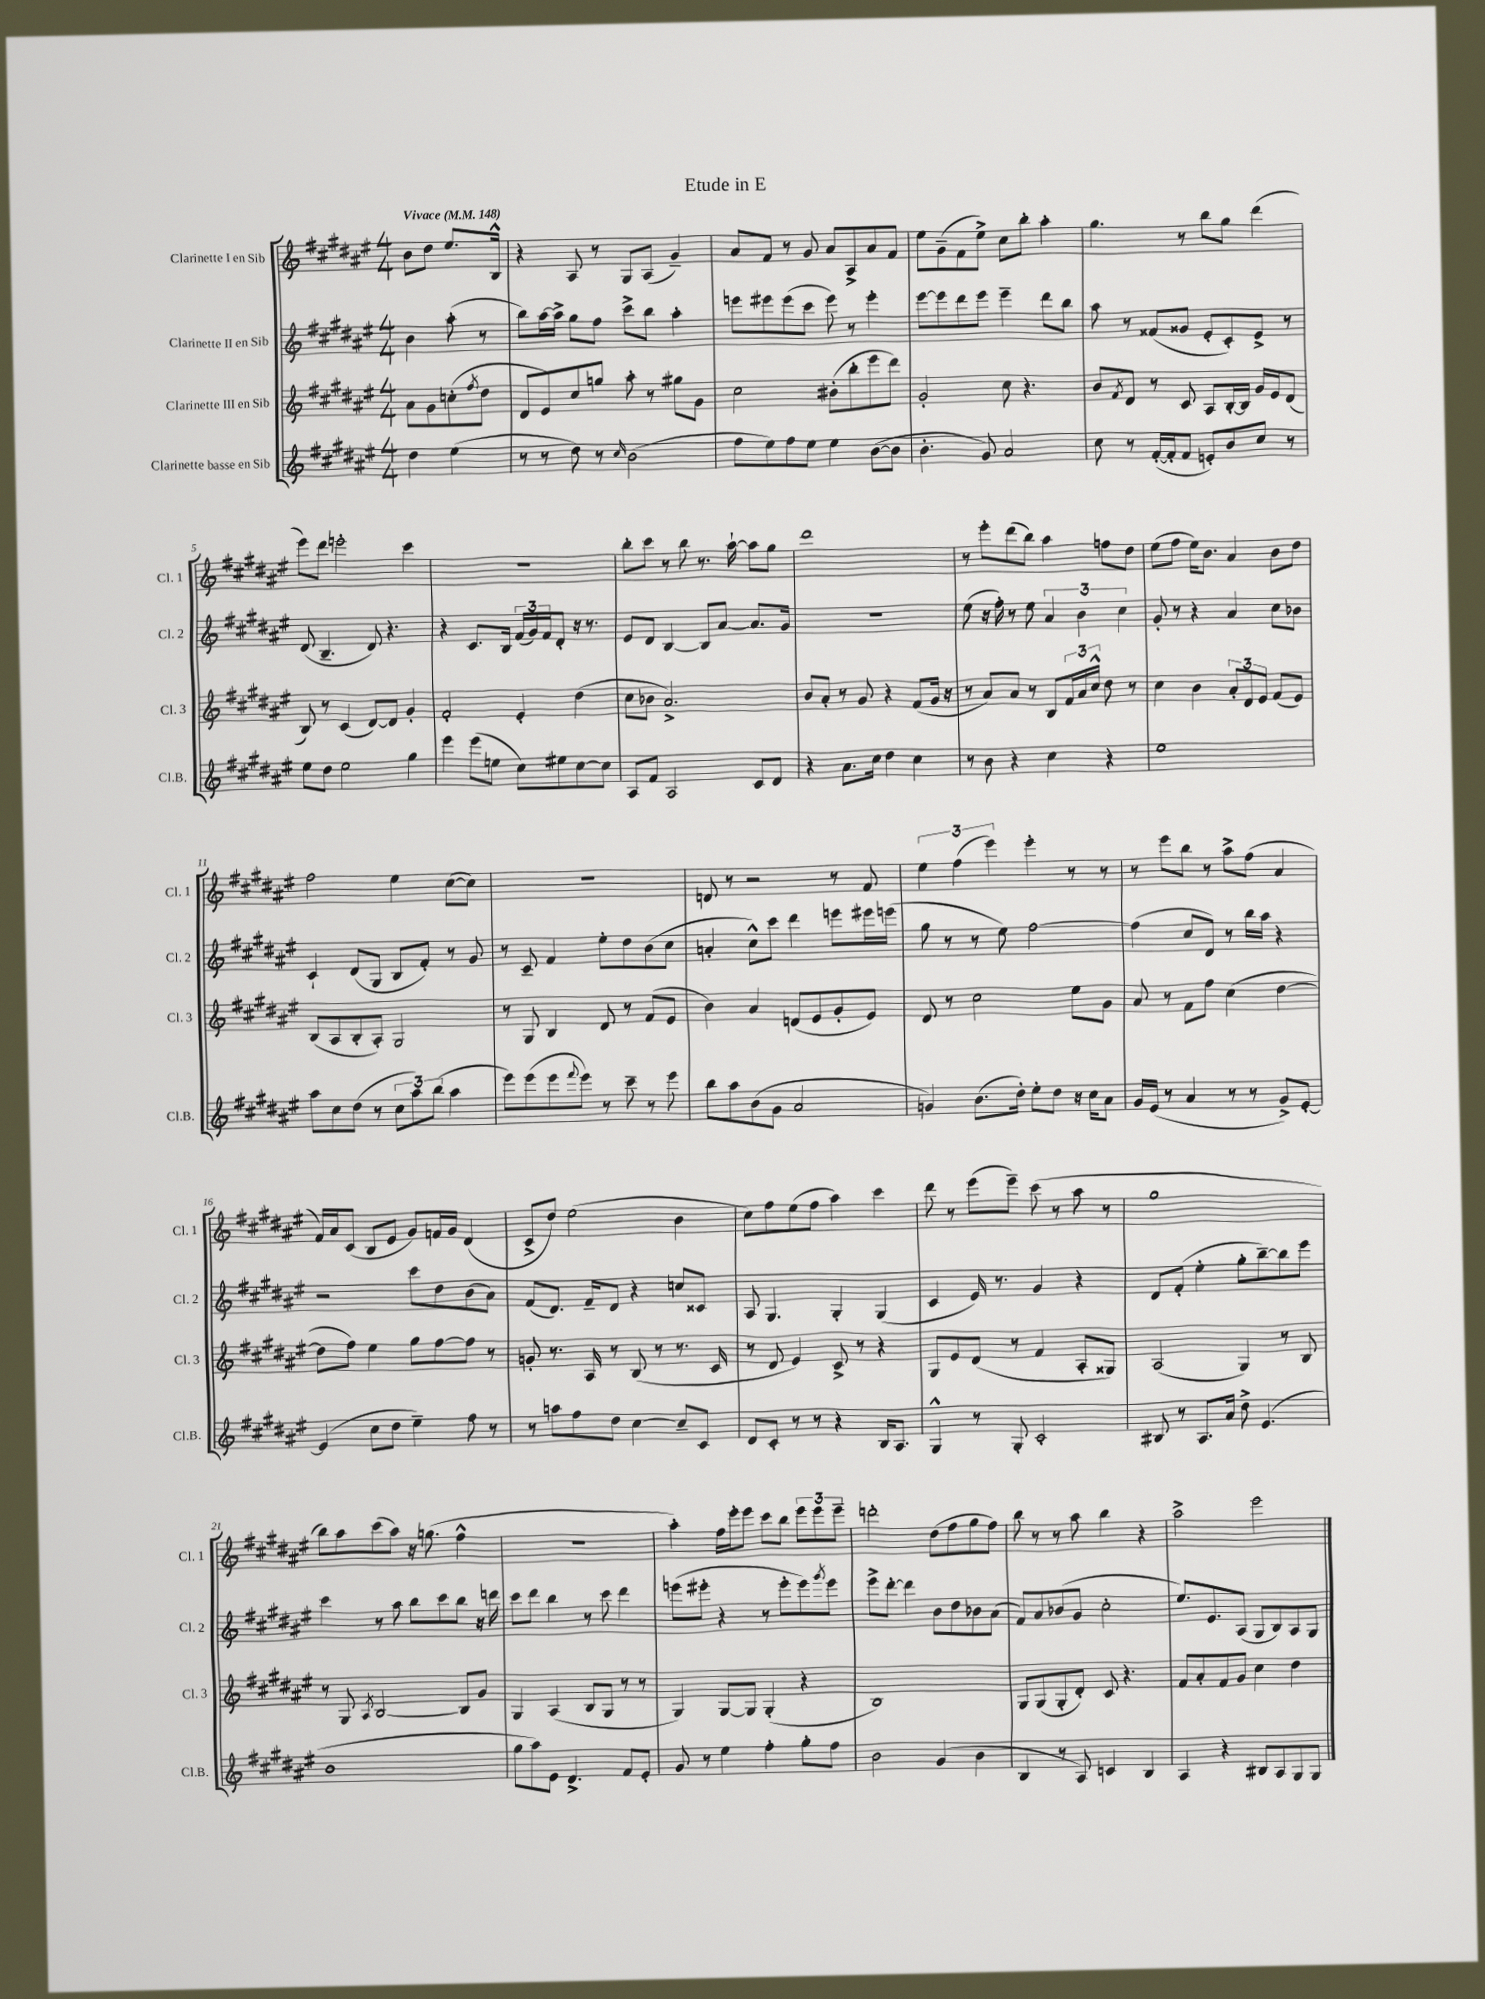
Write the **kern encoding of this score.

**kern	**kern	**kern	**kern
*staff4	*staff3	*staff2	*staff1
*clefG2	*clefG2	*clefG2	*clefG2
*k[f#c#g#d#a#e#]	*k[f#c#g#d#a#e#]	*k[f#c#g#d#a#e#]	*k[f#c#g#d#a#e#]
*M4/4	*M4/4	*M4/4	*M4/4
*MM148	*MM148	*MM148	*MM148
4dd#\	8a#\L	4b\	8b\L
.	8g#\	.	8dd#\J
(4ee#\	(8cc'\	(8aa#'\	8.ee#/L
.	8qff#/	.	.
.	8dd#\J	8r	.
.	.	.	16B^^/Jk
=	=	=	=
8r	8d#/L	8bb\L)	4r
8r	8e#/)	[16aa#\L	.
.	.	16aa#^\]JJ	.
8dd#\)	8cc#/	8gg#\L	8A#/
8r	8gg/J	8ff#\J	8r
16qqcc#/	.	.	.
(2b\	8aa#'\	8ccc#^\L	8G#/L
.	8r	8bb\J	(8A#/J
.	8gg#\L	4aa#'\	4g#~/)
.	8g#\J	.	.
=	=	=	=
8ff#\L	2cc#\	8eee\L	8a#/L
8ee#\)	.	8eee#\	8f#/J
8ff#\	.	(8eee#\	8r
8ee#\J	.	8ccc#\J	8g#/
4ee#\	(8b#'\L	8eee#\)	8a#/L
.	8bb'\	8r	8A#^/
([8b\L	8eee#\	4eee#'\	8a#/
8b\]J	8ddd#\J)	.	8f#/J
=	=	=	=
4.b'\	2g#'/	[8eee#\L	8ee#\L
.	.	8eee#\]	(8g#~\
.	.	8ddd#\	8f#\
8g#/)	.	8eee#\J	8ee#^\J)
2a#/	8cc#\	4eee#~\	8cc#\L
.	4.r	.	8bb'\J
.	.	8ddd#\L	4aa#'\
.	.	8bb\J	.
=	=	=	=
8cc#\	8b/L	8aa#\	4.gg#\
.	8qf#/	.	.
8r	8d#/J	8r	.
([16f#'/LL	8r	(8f##/L	.
16f#'/]J	.	.	.
8f#/J	8c#/	8g##/J	8r
8e'/L)	8A#/L	8e#'/L	8bb\L
8b/	[16B'/L	8c#'/)	8gg#\J
.	16B/]JJ	.	.
8cc#/J	16g#/LL	8e#^/J	(4ddd#\
.	16e#/J	.	.
8r	(8d#/J	8r	.
=	=	=	=
8ee#\L	8B/)	(8d#/	8eee#\L)
8dd#\J	8r	4.B~/	8ddd#\J
2ee#\	(4c#/	.	2eee'\
.	[8d#/L)	8d#/)	.
.	8d#/]J	4.r	.
4gg#\	4g#'/	.	4ccc#\
=	=	=	=
4eee#\	2f#'/	4r	1r
(8eee#\L	.	8.c#/L	.
8ee\J	.	.	.
.	.	16B/Jk	.
8cc#\L)	4e#'/	(24f#/LL	.
.	.	24g#/)	.
.	.	24f#/J	.
8ee#\	.	8d#'/J	.
[8cc#\	(4dd#\	16r	.
.	.	8.r	.
8cc#\]J	.	.	.
=	=	=	=
8A#/L	8cc#\L	8e#/L	8bb'\L
8f#/J	8b-\J	8d#/J	8ccc#\J
2A#/	2.a#^/)	[4B/	8r
.	.	.	8bb\
.	.	8B/]L	8.r
.	.	[8a#/J	.
.	.	.	[16aa#`\
8c#/L	.	8.a#/]L	8aa#\]L
8d#/J	.	.	8gg#\J
.	.	16g#/Jk	.
=	=	=	=
4r	8b/L	1r	1ddd#
.	8a#'/J	.	.
8.a#\L	8r	.	.
.	8g#/	.	.
16cc#\Jk	.	.	.
4dd#\	4r	.	.
4cc#\	(8f#/L	.	.
.	16g#/Jk	.	.
.	16r	.	.
=	=	=	=
8r	8r	(8ee#\	8r
8b\	8a#/L)	16r	8eee#'\L
.	.	16ff#'\)	.
4r	8a#/J	8r	(8ddd#\
.	8r	8ee#\	8bb\J)
4cc#\	8B/L	6a#/	4aa#\
.	24f#/L	.	.
.	24a#/	6b\	.
.	24cc#^^/JJ	.	.
4r	8dd#\	.	8ff\L
.	.	6cc#\	.
.	8r	.	8dd#\J
=	=	=	=
1ee#	4cc#\	8g#'/	(8ee#\L
.	.	8r	8ff#\J
.	4b\	4r	16ee#\LK)
.	.	.	8.b\J
.	12a#'/L	4a#/	4a#/
.	12d#/	.	.
.	12e#/J	.	.
.	(8f#/L	8cc#\L	8b\L
.	8e#/J)	8b-\J	8dd#\J
=	=	=	=
8aa#\L	(8B/L	4c#`/	2ff#\
8cc#\	8A#/	.	.
(8dd#\J	8B'/	(8d#/L	.
8r	8A#'/J)	8G#/J	.
12cc#\L	2G#/	8B/L	4ee#\
12aa#\)	.	.	.
.	.	8f#'/J)	.
(12bb\J	.	.	.
4aa#\	.	8r	([8cc#\L
.	.	8g#/	8cc#\]J)
=	=	=	=
8eee#\L)	8r	8r	1r
(8eee#\	8G#/	8c#~/	.
8eee#\	4B/	4f#/	.
8qqfff#/	.	.	.
8eee#\J)	.	.	.
8r	8d#/	8ee#'\L	.
8ccc#~\	8r	8dd#\	.
8r	(8f#/L	(8b\	.
8eee#\	8e#/J	8cc#\J	.
=	=	=	=
8bb\L	4b\)	4a'/	8d/
8aa#\	.	.	8r
(8b\	4a#/	8cc#^^\L)	2r
8g#\J	.	8ccc#\J	.
2a#/	(8d/L	4ddd#\	.
.	8e#/	.	.
.	8g#'/	8eee\L	8r
.	8e#/J)	16eee#\L	8f#/
.	.	(16eee\JJ	.
=	=	=	=
4g/)	8d#/	8gg#\	6ee#\
.	8r	8r	.
.	.	.	(6ff#\
(8.b\L	2cc#\	8r	.
.	.	.	6eee#\)
.	.	8ee#\)	.
16dd#'\Jk)	.	.	.
8ee#'\L	.	[2ff#\	4eee#'\
8dd#\J	.	.	.
16r	8ee#\L	.	8r
16cc#\LK	.	.	.
8a#\J	8g#\J	.	8r
=	=	=	=
16g#/LL	8a#/	(4ff#\]	8r
(16e#/JJ	.	.	.
8r	8r	.	8eee#\L
4a#/	8f#\L	8cc#/L	8bb\J
.	8ff#\J	8d#/J)	8r
8r	(4cc#\	8r	8aa#^\L
8r	.	16bb\LL	(8ff#\J
.	.	16aa#\JJ	.
8g#^/L)	[4dd#\	4r	4a#/
[8e#'/J	.	.	.
=	=	=	=
(4e#/]	8dd#\]L	2r	16f#/LL)
.	.	.	16a#/J
.	8ff#\J)	.	(8c#/J
8cc#\L	4ee#\	.	8B/L
8dd#\J	.	.	8e#/J
4ee#~\)	8gg#\L	8ccc#\L	8g#/L)
.	[8ff#\	8dd#\	16f/L
.	.	.	16g#/JJ
8ff#\	8ff#\]J	(8b\	(4d#/
8r	8r	8a#\J)	.
=	=	=	=
8r	8g'/	(8f#/L	8c#^/L
8aa\L	8.r	8.d#/J)	8dd#/J)
8ff#\	.	.	(2ee#\
.	16A#/	16f#~/LK	.
8dd#\J	8r	8d#/J	.
[4cc#\	(8B/	4r	.
.	8r	.	.
8cc#~/]L	8.r	8cc/L	4b\
8c#/J	.	8c##/J	.
.	16c#/	.	.
=	=	=	=
8d#/L	8r	8A#/	8cc#\L)
8c#'/J	8d#/	4.G#/	8ff#\
8r	4e#/)	.	(8ee#\
8r	.	.	8ff#\J
4r	8c#^/	4G#'/	4aa#\)
.	8r	.	.
16B/LK	4r	(4G#/	4ccc#\
8.A#/J	.	.	.
=	=	=	=
4G#^^/	8G#/L	4c#/	8ddd#\
.	8e#/	.	8r
8r	(8d#/J	16e#/)	(8eee#\L
.	.	8.r	.
8G#'/	8r	.	8eee#~\J)
2c#'/	4f#/	4g#/	(8ccc#\
.	.	.	8r
.	8A#'/L	4r	8aa#\
.	8G##/J)	.	8r
=	=	=	=
8B#/	(2A#/	8d#/L	1gg#
8r	.	(8f#'/J	.
8.A#/L	.	4ee#'\	.
16a#/Jk	.	.	.
8dd#^\	4G#/)	8gg#'\L	.
(4.e#/	.	[8bb~\)	.
.	8r	8bb\]	.
.	8B/	8eee#\J	.
=	=	=	=
1b	8r	4ccc#\	8bb\L)
.	8G#/	.	8aa#\
.	8qA#/	.	.
.	[2B/	8r	(8ccc#\
.	.	8aa#\	8aa#\J)
.	.	8bb\L	16r
.	.	.	(8.gg\
.	.	8ccc#\	.
.	8B/]L	8bb\J	4ff#^^\
.	8g#/J	16r	.
.	.	16ddd\	.
=	=	=	=
8gg#\L	4G#/	8ccc#\L	1r
8aa#\)	.	8ddd#\J	.
8e#\J	(4A#/	4bb\	.
4.d#^/	.	.	.
.	8B/L	8r	.
.	8G#/J	8ccc#\	.
8f#/L	8r	4ddd#\	.
8e#'/J	8r	.	.
=	=	=	=
8g#/	4G#/)	(8eee\L	4aa#'\)
8r	.	8eee#'\J	.
4ee#\	[8G#/L	4r	16ff#\LL
.	.	.	16eee#'\J
.	8G#/]J	.	8eee#\J
4ff#'\	(4G#'/	8r	8ccc#\L
.	.	8eee#'\L	8bb\J
8gg#'\L	4r	8eee#\)	12eee#\L
.	.	.	12eee#\
.	.	8qggg#/	.
8ff#\J	.	8eee#\J	.
.	.	.	12eee#~\J
=	=	=	=
2b\	1B)	8eee#^\L	2ddd'\
.	.	[8ddd#'\J	.
.	.	4ddd#\]	.
(4g#/	.	8b\L	(8dd#\L
.	.	8dd#\	8ff#\
4b\	.	8b-\	8gg#\
.	.	(8a#\J	8ff#\J)
=	=	=	=
4B/	8G#/L	8f#/L)	8bb\
.	(8G#/	8a#/	8r
8r	8G#'/	(8b-/	8r
8A#/)	8d#'/J)	8g#/J	8aa#\
4c/	8c#/	2cc#'\	4bb\
.	4.r	.	.
4B/	.	.	4r
=	=	=	=
4A#/	8f#/L	8.ee#/L)	2aa#^\
.	8a#'/	.	.
.	.	8.e#/	.
4r	8f#/	.	.
.	8g#/J	(8A#/J	.
8B#/L	4cc#\	8G#/L	2eee#\
8A#/	.	8B/)	.
8G#/	4dd#\	8A#/	.
8G#/J	.	8G#/J	.
==	==	==	==
*-	*-	*-	*-
